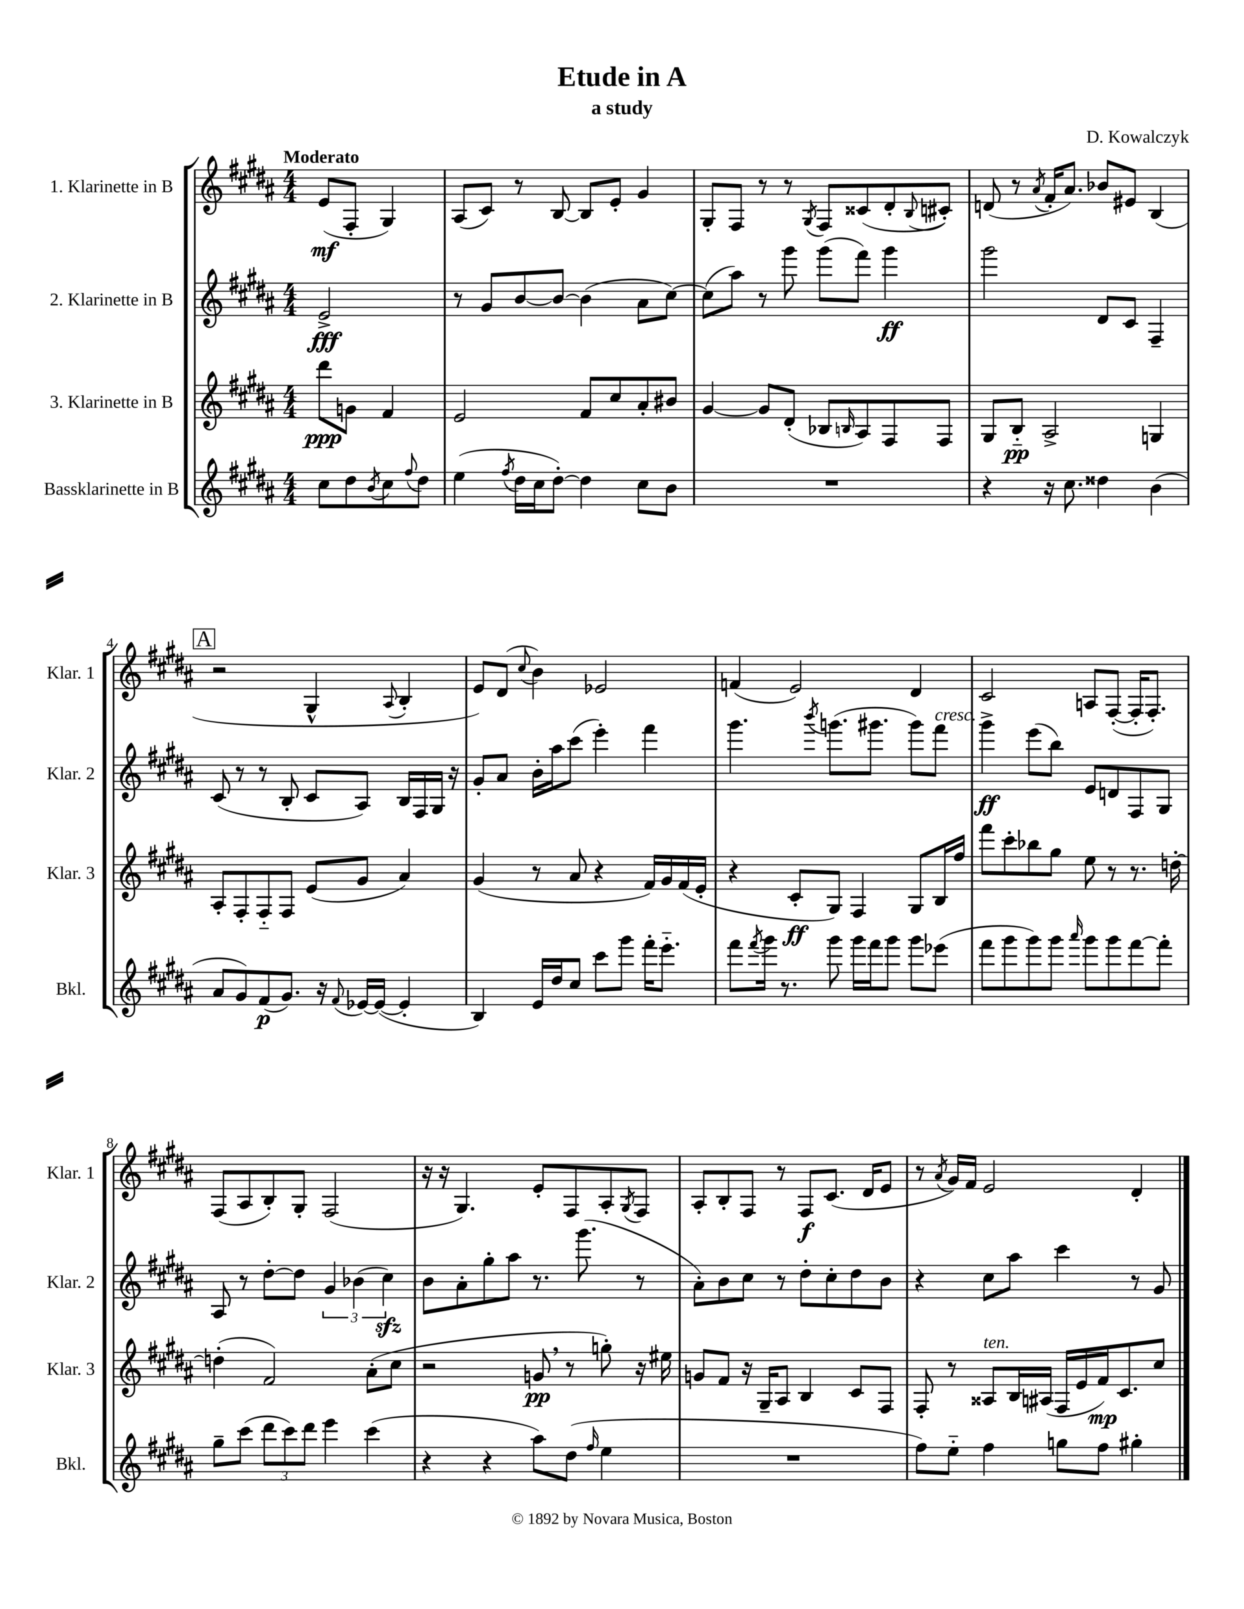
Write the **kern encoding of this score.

**kern	**kern	**kern	**kern
*staff4	*staff3	*staff2	*staff1
*clefG2	*clefG2	*clefG2	*clefG2
*k[f#c#g#d#a#]	*k[f#c#g#d#a#]	*k[f#c#g#d#a#]	*k[f#c#g#d#a#]
*M4/4	*M4/4	*M4/4	*M4/4
8cc#	8ddd#	2e^	(8e
8dd#	8g	.	8F#'
8qb	.	.	.
8cc#	4f#	.	4G#)
8qqff#	.	.	.
8dd#	.	.	.
=	=	=	=
(4ee	2e	8r	(8A#
.	.	8g#	8c#)
8qff#	.	.	.
16dd#	.	[8b	8r
16cc#	.	.	.
[8dd#')	.	8b_	[8B
4dd#]	8f#	(4b]	8B]
.	8cc#	.	8e'
8cc#	8a#'	8a#	4g#
8b	8b#	[8cc#)	.
=	=	=	=
1r	[4g#	(8cc#]	8G#'
.	.	8aa#)	8F#
.	8g#]	8r	8r
.	(8d#'	8ggg#	8r
.	.	.	8qG#
.	8B-	(8ggg#	8F#
.	16qqB	.	.
.	8A#)	8fff#)	(8c##
.	8F#	4ggg#	8d#'
.	.	.	8qqB
.	8F#	.	8c#')
=	=	=	=
4r	8G#	2ggg#	(8d
.	8B'~	.	8r
.	.	.	8qa#
16r	2A#^	.	16f#'
8.cc#	.	.	8.a#)
4dd##	.	8d#	8b-
.	.	8c#	8e#
(4b	4G	4F#~	(4B
=	=	=	=
8a#	8A#'	(8c#	2r
8g#)	8F#'	8r	.
(8f#	8F#'~	8r	.
8.g#)	8F#	8B'	.
.	(8e	8c#	4G#^^
16r	.	.	.
8qqf#	.	.	.
[16e-	8g#	8A#)	.
(16e-_	.	.	.
.	.	.	8qqA#
4e-']	4a#)	16B	4B'
.	.	16F#	.
.	.	16G#	.
.	.	16r	.
=	=	=	=
4B)	(4g#	8g#'	8e)
.	.	8a#	(8d#
.	.	.	8qqcc#
16e	8r	16b'	4b)
16dd#	.	16aa#	.
8cc#	8a#	(8ccc#	.
8ccc#	4r	4eee')	2e-
8ggg#	.	.	.
16fff#'	16f#)	4fff#	.
8.eee'~	16g#	.	.
.	(16f#	.	.
.	16e'	.	.
=	=	=	=
8fff#	4r	4.ggg#	(4f
8qfff#	.	.	.
16ggg#	.	.	.
8.r	.	.	.
.	8c#'	.	2e)
.	.	8qbbb	.
8ggg#	8G#)	(8.ggg	.
16ggg#	4F#	.	.
16fff#	.	8.ggg#	.
8ggg#	.	.	.
8ggg#	8G#	8ggg#)	4d#
(8eee-	16B	8fff#	.
.	16ff#	.	.
=	=	=	=
8fff#	8fff#	4ggg#^	2c#
8ggg#	8ccc#'	.	.
8ggg#)	8bb-	(8eee	.
8ggg#	8gg#	8bb)	.
16qqaaa#	.	.	.
8ggg#	8ee	8e	8A
8ggg#	8r	8d	([8F#'
[8fff#	8.r	8F#	16F#']
.	.	.	8.F#')
8fff#']	.	8G#	.
.	[16dd'	.	.
=	=	=	=
8gg#~	(4dd']	8A#	(8F#
(8ccc#	.	8r	8A#
12ddd#	2f#)	[8dd#'	8B')
12ccc#)	.	.	.
.	.	8dd#]	8G#'
12ddd#	.	.	.
4eee	.	6g#	(2F#
.	.	(6b-	.
(4ccc#	(8a#'	.	.
.	.	6cc#)	.
.	8cc#	.	.
=	=	=	=
4r	2r	8b	16r
.	.	.	16r
.	.	8a#'	4.G#)
4r	.	8gg#'	.
.	.	8aa#	.
8aa#)	8g	8.r	8e'
(8dd#	8r	.	8F#
.	.	(8.ggg#	.
16qqff#	.	.	.
4ee	8gg')	.	8A#'
.	.	.	8qG#
.	16r	8r	8F#
.	16ee#	.	.
=	=	=	=
1r	8g	8a#')	8A#'
.	8f#	8b	8B'
.	16r	8cc#	8F#
.	16G#~	.	.
.	8A#	8r	8r
.	4B	8dd#'	8F#
.	.	8cc#'	(8.c#
.	8c#	8dd#	.
.	.	.	16d#
.	8F#	8b	8e
=	=	=	=
8ff#)	8F#'	4r	8r
.	.	.	8qa#
8ee'~	8r	.	16g#)
.	.	.	16f#
4ff#	8A##	8cc#	2e
.	16B	8aa#	.
.	(16A#	.	.
8gg	16F#	4ccc#	.
.	16e	.	.
8ff#	16f#)	.	.
.	8.c#	.	.
4gg#'	.	8r	4d#'
.	8cc#	8g#	.
==	==	==	==
*-	*-	*-	*-
